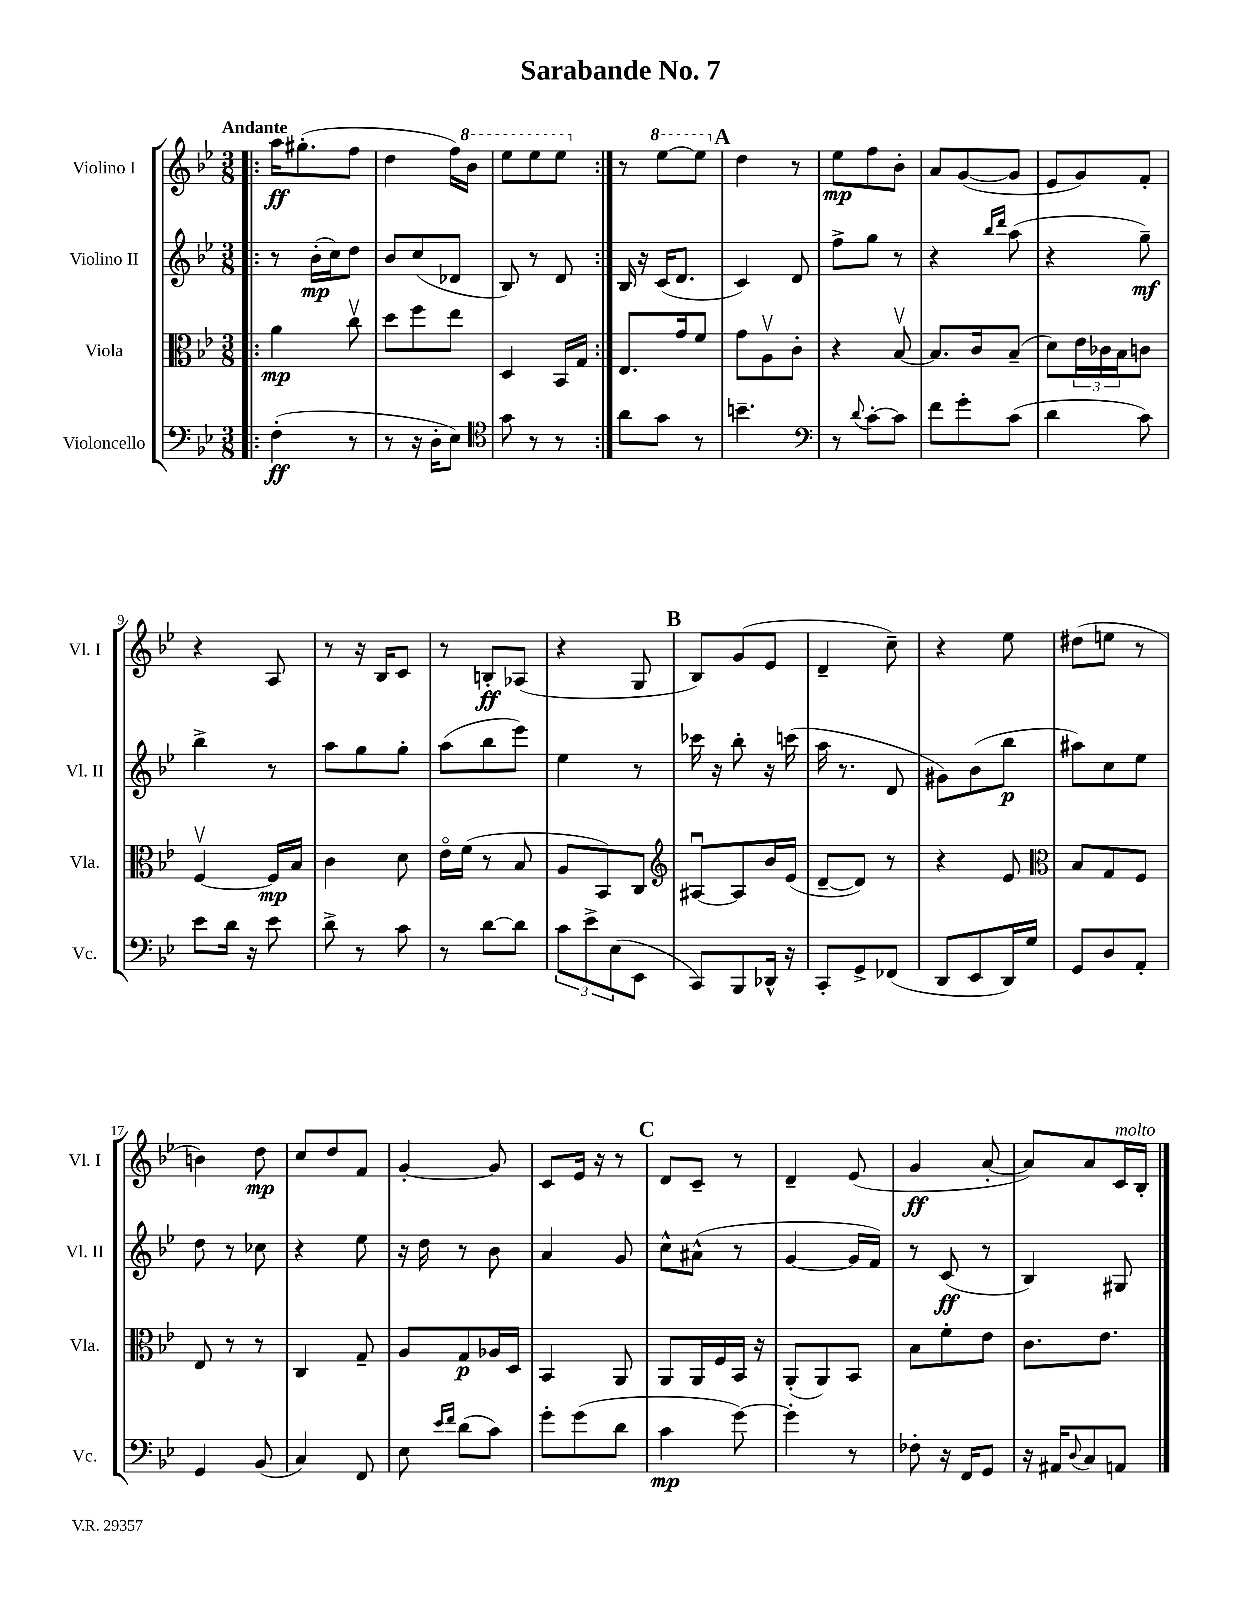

**kern	**kern	**kern	**kern
*staff4	*staff3	*staff2	*staff1
*clefF4	*clefC3	*clefG2	*clefG2
*k[b-e-]	*k[b-e-]	*k[b-e-]	*k[b-e-]
*M3/8	*M3/8	*M3/8	*M3/8
=!|:	=!|:	=!|:	=!|:
(4F'	4a	8r	16aa
.	.	.	(8.gg#'
.	.	(16b-'	.
.	.	16cc)	.
8r	8ccv	8dd	8ff
=	=	=	=
8r	8dd	8b-	4dd
16r	8ff	(8cc	.
16D'	.	.	.
8E-)	8ee-	8d-	16ff)
.	.	.	16bb-
=	=	=	=
*clefC4	*	*	*
8g	4D	8B-)	8eee-
8r	.	8r	8eee-
8r	16BB-	8d	8eee-
.	16G	.	.
=:|!	=:|!	=:|!	=:|!
8a	8.E-	16B-	8r
.	.	16r	.
8g	.	(16c	[8eee-
.	16g	8.d	.
8r	8f	.	8eee-]
=	=	=	=
4.b~	8g	4c)	4dd
.	8Av	.	.
.	8c'	8d	8r
=	=	=	=
*clefF4	*	*	*
8r	4r	8ff^	8ee-
8qqd	.	.	.
[8c'	.	8gg	8ff
8c]	[8B-v	8r	8b-'
=	=	=	=
8f	8.B-]	4r	8a
8g'	.	.	([8g
.	16c	.	.
.	.	16qqbb-	.
.	.	16qqddd	.
(8c	(8B-~	(8aa	8g]
=	=	=	=
4d	8d)	4r	8e-
.	24e-	.	8g)
.	24c-	.	.
.	24B-	.	.
8c)	8c	8gg~)	8f'
=	=	=	=
8e-	[4Fv	4bb-^	4r
16d	.	.	.
16r	.	.	.
8e-	16F]	8r	8A
.	16B-	.	.
=	=	=	=
8d^	4c	8aa	8r
8r	.	8gg	16r
.	.	.	16B-
8c	8d	8gg'	8c
=	=	=	=
8r	16e-o	(8aa	8r
.	(16f	.	.
[8d	8r	8bb-	8B'
8d]	8B-	8eee-)	(8A-
=	=	=	=
12c	8A	4ee-	4r
12e-^	.	.	.
.	8BB-)	.	.
(12E-	.	.	.
8EE-	8C	8r	8G
=	=	=	=
*	*clefG2	*	*
8CC)	[8A#u	16ccc-	8B-)
.	.	16r	.
8BBB-	8A#]	8bb-'	(8g
16DD-^^	16b-	16r	8e-
16r	(16e-	(16ccc	.
=	=	=	=
8CC'	[8d~	16aa	4d~
.	.	8.r	.
8GG^	8d])	.	.
(8FF-	8r	8d	8cc~)
=	=	=	=
8DD	4r	8g#)	4r
8EE-	.	(8b-	.
16DD)	8e-	8bb-	8ee-
16G	.	.	.
=	=	=	=
*	*clefC3	*	*
8GG	8B-	8aa#)	(8dd#
8D	8G	8cc	8ee
8AA'	8F	8ee-	8r
=	=	=	=
4GG	8E-	8dd	4b)
.	8r	8r	.
(8BB-	8r	8cc-	8dd
=	=	=	=
4C)	4C	4r	8cc
.	.	.	8dd
8FF	8G~	8ee-	8f
=	=	=	=
8E-	8A	16r	[4g'
.	.	16dd	.
16qqe-	.	.	.
16qqf	.	.	.
(8d	8G	8r	.
8c)	16A-	8b-	8g]
.	16D	.	.
=	=	=	=
8g'	4BB-	4a	8c
(8g	.	.	16e-
.	.	.	16r
8d	8AA	8g	8r
=	=	=	=
4c	8AA	8cc^^	8d
.	16AA	(8a#^^	8c~
.	16F	.	.
[8g)	16BB-	8r	8r
.	16r	.	.
=	=	=	=
4g']	(8AA'	[4g	4d~
.	8AA)	.	.
8r	8BB-	16g]	(8e-
.	.	16f)	.
=	=	=	=
8F-'	8B-	8r	4g
16r	8f'	(8c	.
16FF	.	.	.
8GG	8e-	8r	[8a'
=	=	=	=
16r	8.c	4B-)	8a])
16AA#	.	.	.
8qqD	.	.	.
8C	.	.	8a
.	8.e-	.	.
8AA	.	8G#	16c
.	.	.	16B-'
==	==	==	==
*-	*-	*-	*-
